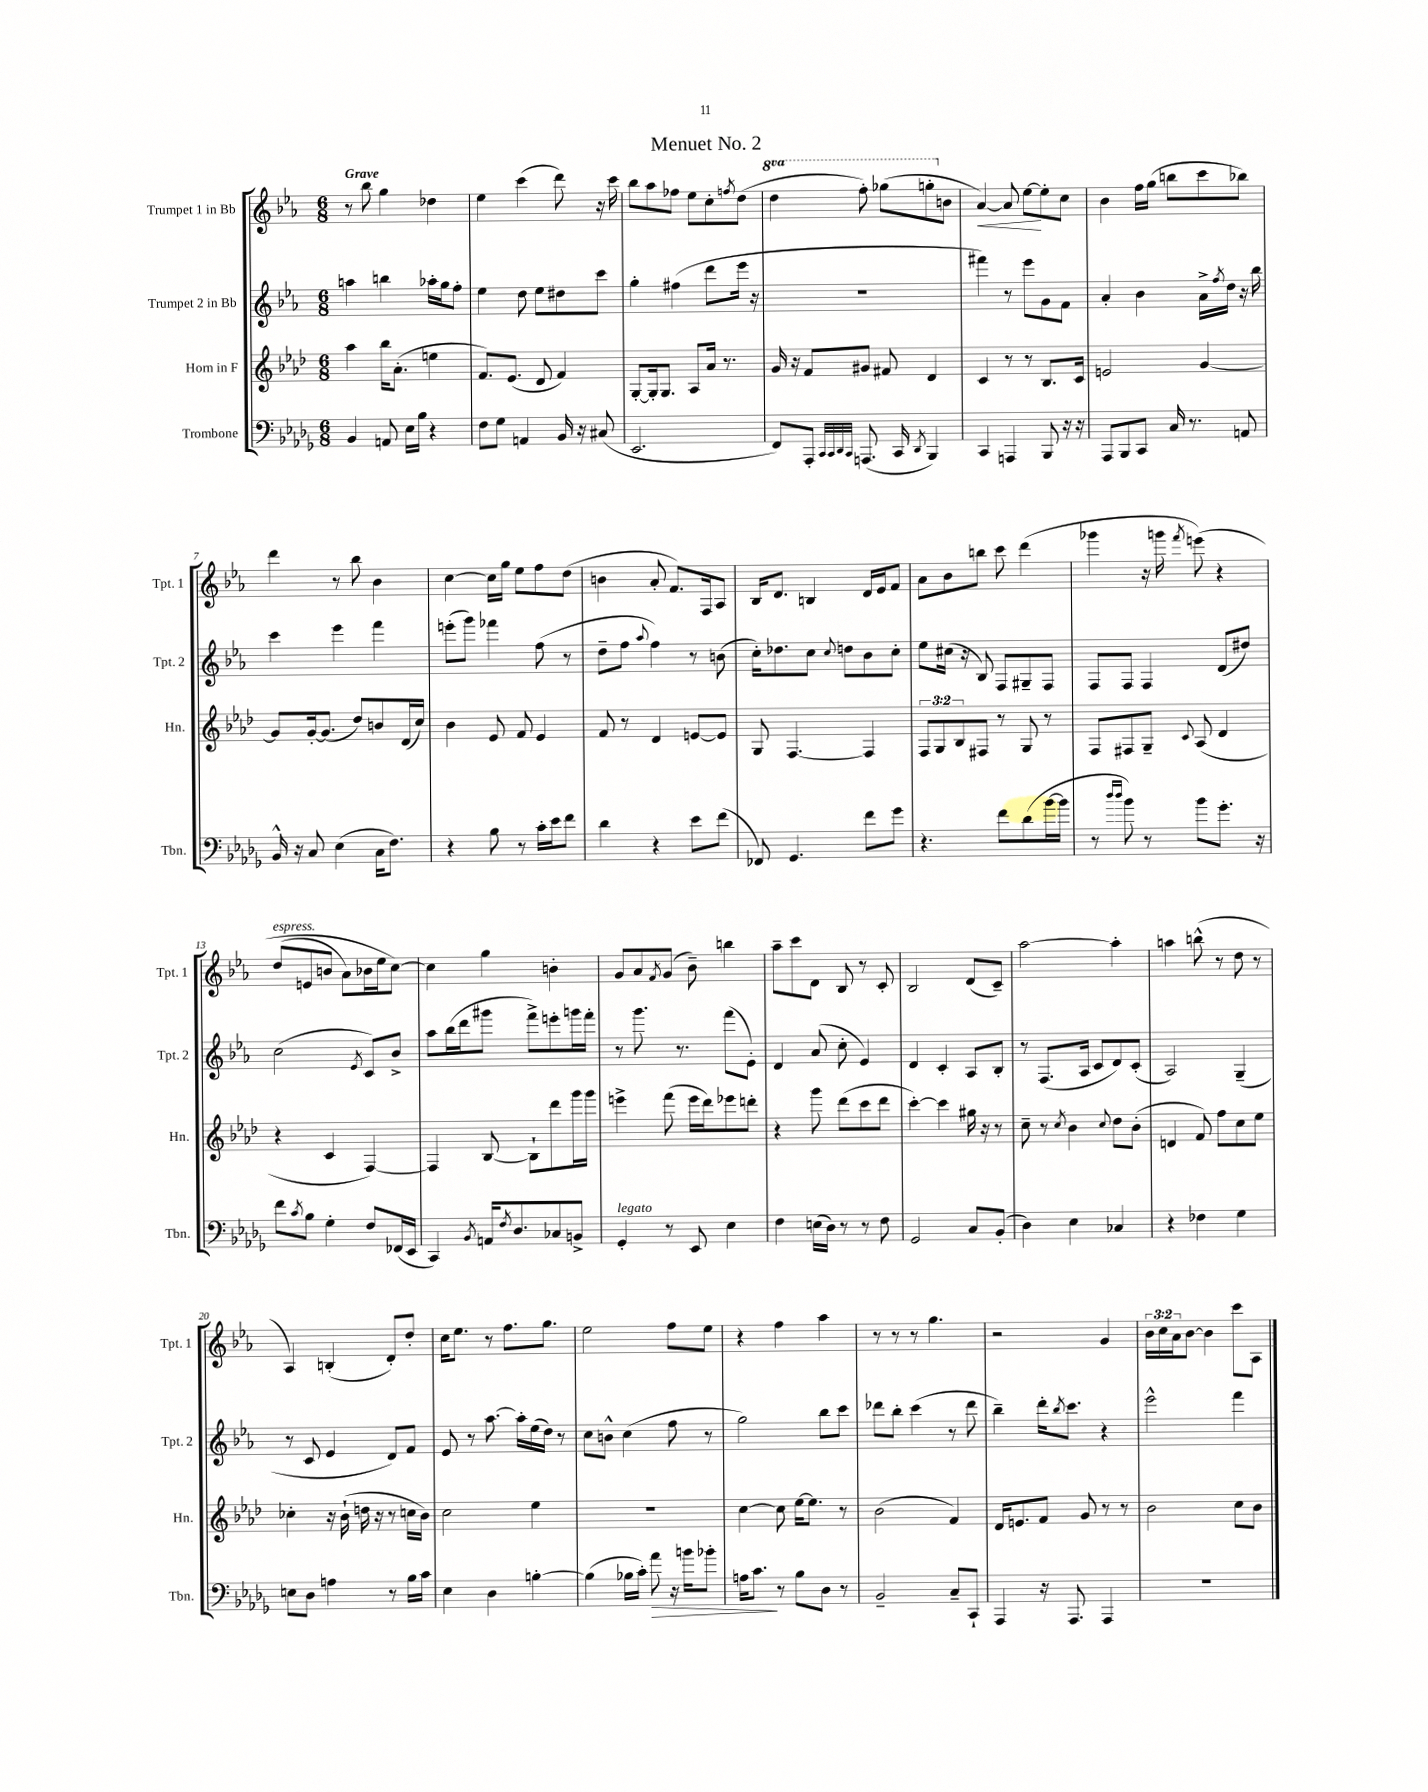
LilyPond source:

\header { title = "Menuet No. 2" }
<<
\new StaffGroup <<
\new Staff = "s0" \with { instrumentName = "Trumpet 1 in Bb" shortInstrumentName = "Tpt. 1" } {
    \clef treble \key ees \major \numericTimeSignature \time 6/8 \override Staff.TupletNumber.text = #tuplet-number::calc-fraction-text \set Staff.ottavationMarkups = #ottavation-simple-ordinals \tempo "Grave"
    r8 bes''8 g''4 des''4 |
    ees''4 c'''4( d'''8) r16 c'''16 |
    bes''8 aes''8 fes''8 ees''8 c''8-. \acciaccatura { f''8 } d''8( |
    \ottava #1 d'''4 f'''8-.) ges'''8( g'''8-. \ottava #0 b'8 |
    aes'4~\<) aes'8 ees''8~\! ees''8-. c''8 |
    bes'4 f''16 g''16( b''8 c'''8 bes''8) |
    d'''4 r8 bes''8 bes'4 |
    c''4~ c''16 g''16 ees''8 f''8 d''8( |
    b'4 aes'8-. f'8.) f16 aes8 |
    bes16 d'8. b4 d'16 ees'16 f'8 |
    aes'8 bes'8 b''8 c'''8 d'''4( |
    ges'''4 r16 g'''16 \acciaccatura { f'''8 } e'''8)\( r4 |
    d''8^\markup { \italic "espress." }( e'8 b'8 aes'8) bes'16 ees''16 c''8~\) |
    c''4 g''4 b'4-. |
    g'8 aes'8 \acciaccatura { f'8 } g'8( bes'8--) b''4 |
    aes''8-- c'''8 d'8 bes8 r8 c'8-. |
    bes2 d'8( c'8--) |
    aes''2~ aes''4-. |
    a''4 b''8-^( r8 d''8 r8 |
    aes4) b4-.( d'8-.) d''8-. |
    c''16 ees''8. r8 f''8. g''8. |
    ees''2 f''8 ees''8 |
    r4 f''4 aes''4 |
    r8 r8 r8 g''4. |
    r2 g'4 |
    \tuplet 3/2 { bes'16 c''16 aes'16 } bes'8~ bes'4 c'''8 aes8 \bar "|." |
}
\new Staff = "s1" \with { instrumentName = "Trumpet 2 in Bb" shortInstrumentName = "Tpt. 2" } {
    \clef treble \key ees \major \numericTimeSignature \time 6/8
    a''4 b''4 aes''16-. g''16 f''8-. |
    ees''4 d''8 ees''8 dis''8 c'''8 |
    g''4-. fis''4( d'''8 ees'''16 r16 |
    R2. |
    fis'''4) r8 ees'''8 g'8 f'8 |
    aes'4-. bes'4 aes'16-> \acciaccatura { f''8 } d''16 r16 bes''16 |
    c'''4 ees'''4 f'''4 |
    e'''8-.( g'''8) fes'''4 f''8( r8 |
    d''8-- f''8 \appoggiatura { aes''8 } f''4) r8 b'8( |
    c''16-.) des''8. c''8 \appoggiatura { c''8 } d''8 bes'8 c''8-. |
    ees''8 cis''16( r16 bes8) f8 gis8-- f8 |
    f8 f8 f4 d'8( dis''8) |
    c''2( \acciaccatura { ees'8 } c'8) bes'8-> |
    aes''8 bes''16( d'''16 gis'''8 f'''8->) e'''8-. g'''16 f'''16-. |
    r8 g'''8. r8. f'''8( ees'8-.) |
    d'4 aes'8( c''8-. ees'4) |
    d'4 c'4-. aes8 bes8-. |
    r8 f8.( aes16 c'8 d'8) c'8-.( |
    aes2) g4--( |
    r8 c'8 ees'4 d'8) f'8 |
    ees'8 r8 aes''8.~ aes''16-. ees''16( d''16) r8 |
    c''8 b'8-^ c''4( f''8 r8 |
    g''2) bes''8 c'''8 |
    des'''8 bes''8-. c'''4( r8 des'''8 |
    bes''4--) d'''16-. \acciaccatura { bes''8 } c'''8. r4 |
    ees'''2-^ f'''4 \bar "|." |
}
\new Staff = "s2" \with { instrumentName = "Horn in F" shortInstrumentName = "Hn." } {
    \clef treble \key aes \major \numericTimeSignature \time 6/8 \override Staff.TupletNumber.text = #tuplet-number::calc-fraction-text
    aes''4 bes''16 aes'8.-.( e''4 |
    f'8.) ees'8.( des'8 f'4) |
    g8~-. g16-. g8. aes8 aes'16 r8. |
    g'16 r16 f'8 gis'8 fis'8 des'4 |
    c'4 r8 r8 bes8. c'16 |
    e'2 g'4~ |
    g'8 g'16~-. g'8.( des''8) b'8 des'16( c''16) |
    bes'4 ees'8 f'8 ees'4 |
    f'8 r8 des'4 e'8~ e'8 |
    g8 f4.~ f4 |
    \tuplet 3/2 { f8 g8 bes8 } fis8 r8 g8 r8 |
    f8 fis8 g8-- \appoggiatura { c'8 } aes8( des'4 |
    r4 c'4 f4~) |
    f4 bes8~ bes8-! des'''8 g'''16 g'''16 |
    e'''4-> f'''8( e'''16 des'''16) ees'''8 d'''8-. |
    r4 g'''8 des'''8( c'''8 des'''8 |
    c'''4~-.) c'''4 gis''16 r16 r8 |
    c''8-- r8 \acciaccatura { c''8 } bes'4 \appoggiatura { c''8 } des''8 bes'8-.( |
    d'4 f'8) f''8 c''8 ees''8 |
    ces''4-. r16 bes'16-!( d''16 r16 r8 c''16 bes'16) |
    c''2 ees''4 |
    R2. |
    c''4~ c''8 ees''16~ ees''8. r8 |
    bes'2( f'4) |
    des'16 e'8. f'8 g'8 r8 r8 |
    bes'2 c''8 bes'8 \bar "|." |
}
\new Staff = "s3" \with { instrumentName = "Trombone" shortInstrumentName = "Tbn." } {
    \clef bass \key des \major \numericTimeSignature \time 6/8
    bes,4 a,8 ees16 bes16 r4 |
    f8 ges8 a,4 bes,16 r16 cis8( |
    ees,2. |
    f,8) aes,,8-. \grace { c,32 c,32 des,32 c,32 } a,,8.( c,16 \acciaccatura { des,8 } bes,,4) |
    c,4 a,,4 bes,,8 r16 r16 |
    aes,,8 bes,,8 c,8 c16 r8. a,8 |
    bes,16-^ r16 c8 ees4( c16 f8.) |
    r4 bes8 r8 c'16-. ees'16 f'8 |
    des'4 r4 ees'8 f'8( |
    fes,8) ges,4. f'8 ges'8 |
    r4. f'8 des'8( bes'16~ bes'16 |
    r8 \grace { des''16 des''16 } bes'8) r8 bes'8 ges'8.-. r16 |
    f'8 \acciaccatura { c'8 } bes8 ges4-. f8 fes,16( ees,16 |
    c,4) \acciaccatura { bes,8 } a,16 \acciaccatura { f8 } des8. ces8 b,8-> |
    ges,4-.^\markup { \italic "legato" } r8 ees,8 ees4 |
    f4 e16( des16) r8 r8 f8 |
    ges,2 c8 bes,8-.( |
    des4) ees4 ces4 |
    r4 fes4 ges4 |
    e8 des8 a4 r8 bes16 c'16 |
    ees4 des4 b4~-. |
    b4( bes16 c'16-.) aes'8\> r16 b'16 bes'8-. |
    a16 c'8.\! r8 bes8 des8 r8 |
    bes,2-- c8-- c,8-! |
    aes,,4 r16 aes,,8. aes,,4 |
    R2. \bar "|." |
}
>>
>>
